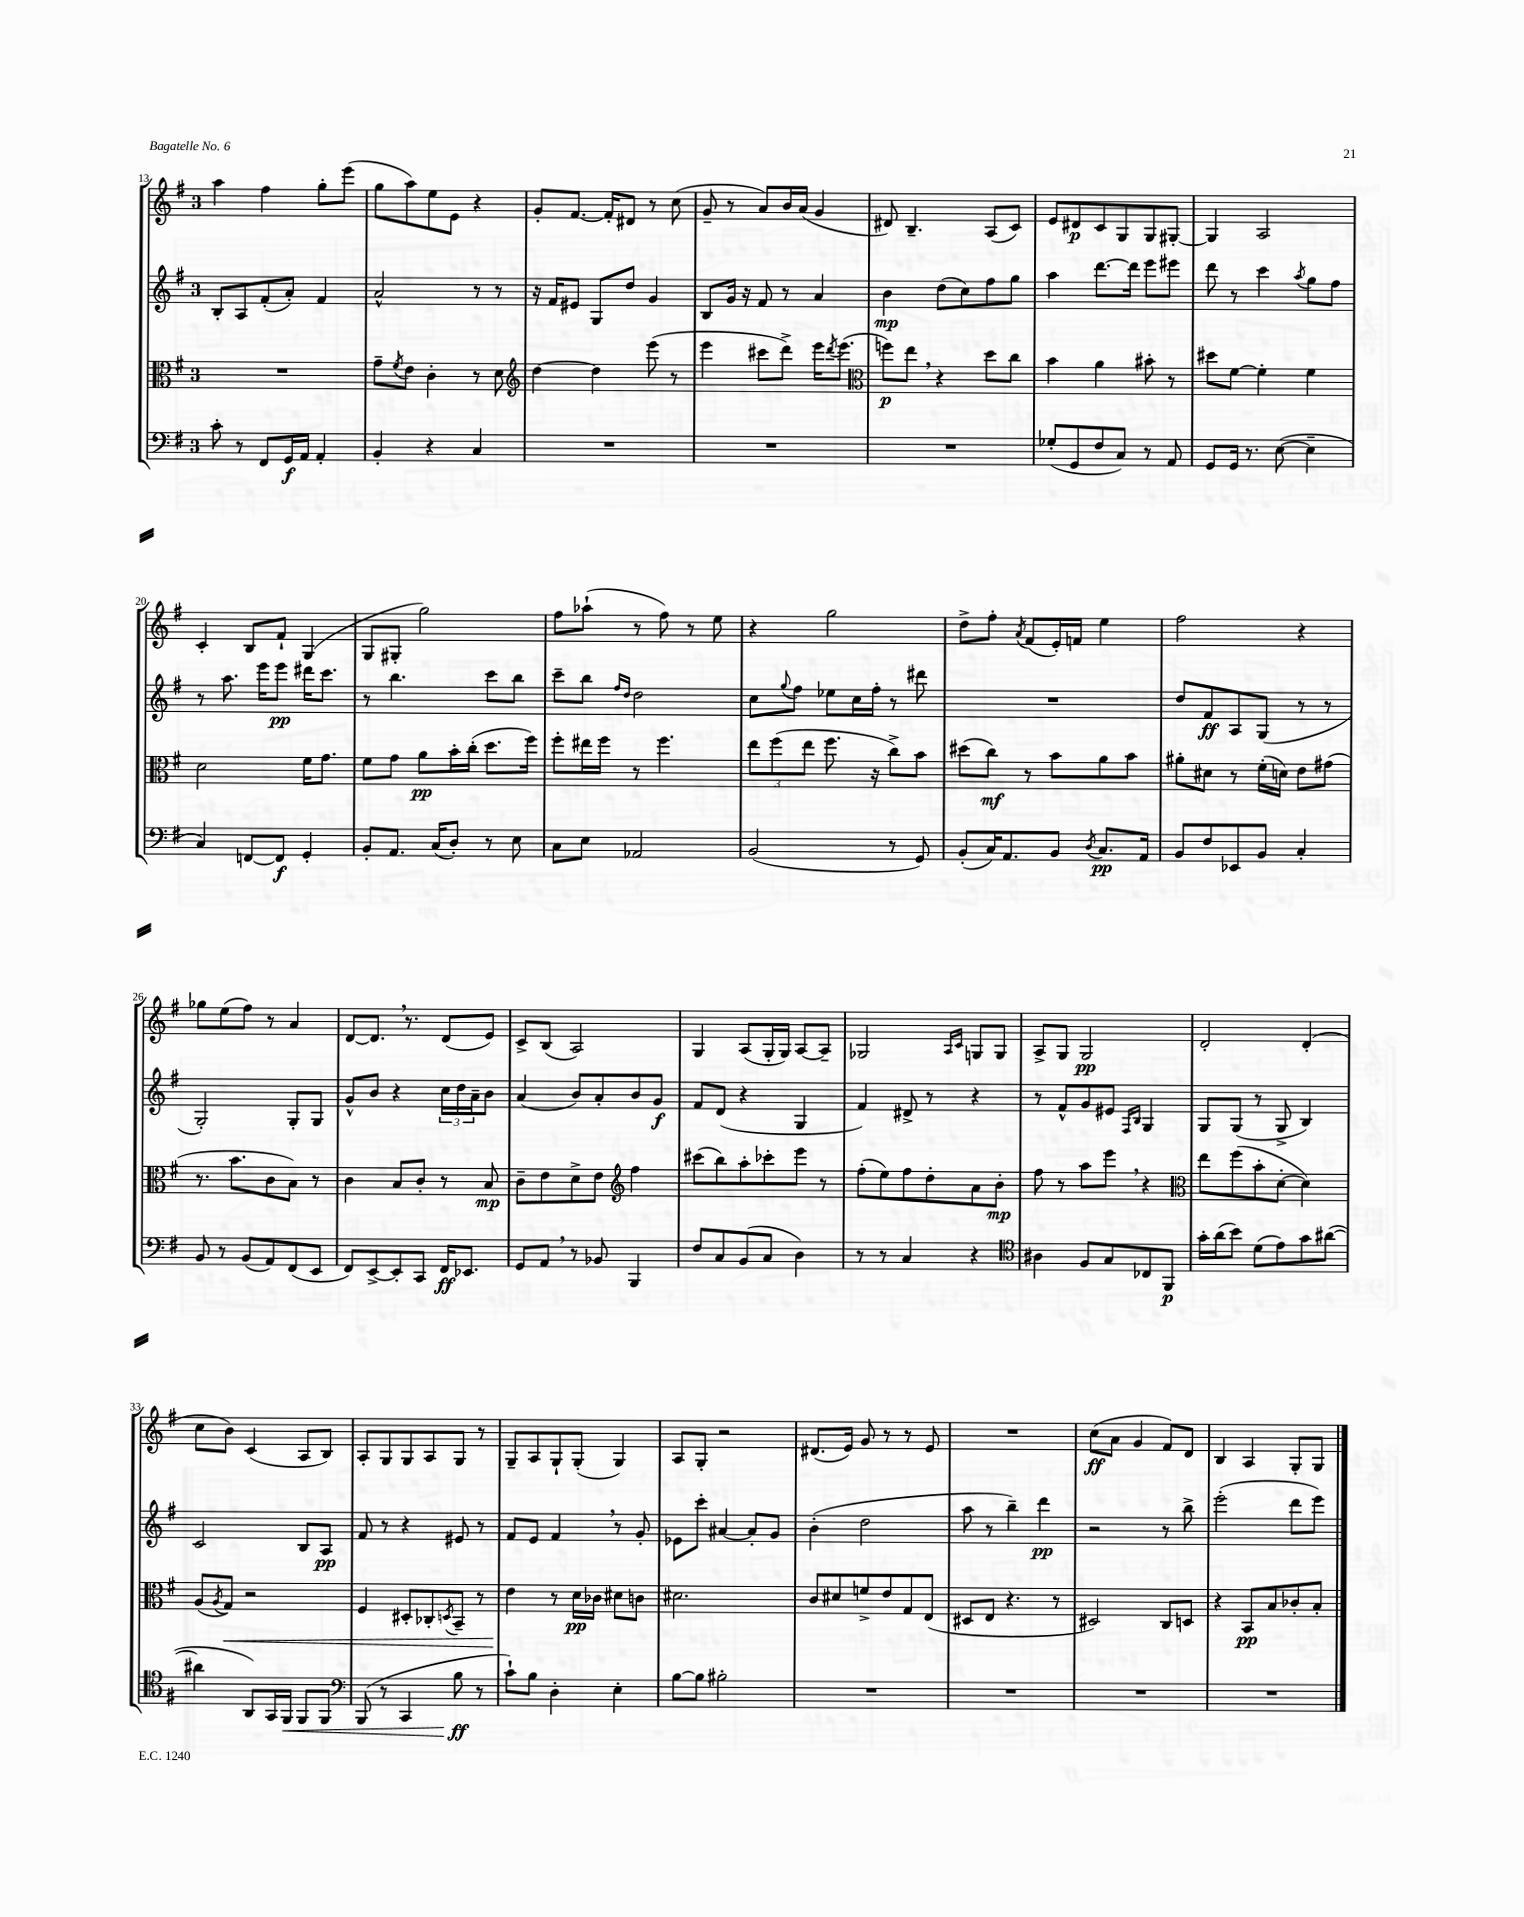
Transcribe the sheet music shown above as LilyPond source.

<<
\new StaffGroup <<
\new Staff = "s0" {
    \clef treble \key g \major \once \override Staff.TimeSignature.style = #'single-digit \time 3/4
    a''4 fis''4 g''8-. e'''8( |
    g''8 a''8) e''8 e'8 r4 |
    g'8-. fis'8.~ fis'16-. dis'8 r8 c''8( |
    g'8-- r8 a'8) b'16 a'16( g'4 |
    dis'8) b4.-- a8( c'8) |
    e'8 dis'8\p c'8 g8 g8 gis8~-. |
    gis4 a2 |
    c'4-. b8 fis'8-! g4( |
    g8 gis8-. g''2) |
    fis''8 aes''8-!( r8 fis''8) r8 e''8 |
    r4 g''2 |
    d''8-> fis''8-. \acciaccatura { a'8 } fis'8( e'16-.) f'16 e''4 |
    fis''2 r4 |
    ges''8 e''8( fis''8) r8 a'4 |
    d'8~ d'8. \breathe r8. d'8( e'8) |
    c'8-> b8( a2) |
    g4 a8( g16-. g16) a8~ a8-- |
    ges2 \grace { a16 c'16 } g8 g8 |
    a8-> g8 g2\pp |
    d'2-. d'4-.( |
    c''8 b'8) c'4( a8 b8) |
    a8-. g8 g8 a8 g8 r8 |
    g8-- a8 g8-! g8-.( g4) |
    a8 g8-. r2 |
    dis'8.( e'16) g'8 r8 r8 e'8 |
    R2. |
    c''8\ff( a'8 g'4 fis'8) d'8 |
    b4 a4 g8-. g8 \bar "|." |
}
\new Staff = "s1" {
    \clef treble \key g \major \once \override Staff.TimeSignature.style = #'single-digit \time 3/4
    b8-. a8 fis'8-.( a'8-.) fis'4 |
    a'2-^ r8 r8 |
    r16 fis'16 eis'8 g8 d''8 g'4 |
    b8 g'16 r16 fis'8 r8 a'4 |
    b'4\mp d''8( c''8) fis''8 g''8 |
    a''4 d'''8.~ d'''16 e'''8 eis'''8 |
    d'''8 r8 c'''4 \acciaccatura { a''8 } g''8 fis''8 |
    r8 a''8. e'''16 e'''8\pp dis'''16 c'''8. |
    r8 b''4. c'''8 b''8 |
    c'''8-- b''8 \grace { fis''16 d''16 } d''2 |
    c''8 \appoggiatura { g''8 } fis''8 ees''8 c''16 fis''16-. r8 dis'''8 |
    R2. |
    d''8 fis'8\ff a8 g8( r8 r8 |
    g2-.) g8-. g8 |
    g'8-^ b'8 r4 \tuplet 3/2 { c''16 d''16 a'16-- } b'8 |
    a'4( b'8) a'8-. b'8 g'8\f |
    fis'8 d'8( r4 g4 |
    fis'4) dis'8-> r8 r4 |
    r8 fis'8-^ g'8 eis'8 \grace { fis16 b16 } g4 |
    g8 g8( r8 g8-> b4) |
    c'2 b8 a8\pp |
    fis'8 r8 r4 eis'8 r8 |
    fis'8 e'8 fis'4 \breathe r8 g'8-. |
    ees'8 c'''8-. ais'4~ ais'8-. g'8 |
    b'4-.( d''2 |
    a''8 r8 b''4--) d'''4\pp |
    r2 r8 b''8-> |
    e'''2-.( d'''8 e'''8) \bar "|." |
}
\new Staff = "s2" {
    \clef alto \key g \major \once \override Staff.TimeSignature.style = #'single-digit \time 3/4
    R2. |
    g'8-- \acciaccatura { fis'8 } e'8 c'4-. r8 d'8 |
    \clef treble d''4~ d''4 e'''8( r8 |
    e'''4 cis'''8 d'''8->) e'''16 \acciaccatura { d'''8 } e'''8.( |
    \clef alto f''8\p) e''8 \breathe r4 d''8 c''8 |
    b'4 a'4 bis'8-. r8 |
    dis''8 fis'8~ fis'4-. fis'4 |
    d'2 fis'16 g'8. |
    fis'8 g'8 a'8\pp b'16-. c''16-.( d''8. fis''16) |
    fis''8-. eis''16 fis''16 r8 fis''4. |
    \tuplet 3/2 { e''8 fis''8( e''8 } fis''8. r16 c''8->) b'8 |
    dis''8( c''8\mf) r8 b'8 a'8 b'8 |
    ais'8-. dis'8 r8 fis'16-.( d'16) e'8 gis'8( |
    r8. b'8. c'8 b8) r8 |
    c'4 b8 c'8-. r8 b8\mp |
    c'8-- e'8 d'8-> e'8 \clef treble fis''4 |
    cis'''8( b''8) a''8-. ces'''8-. e'''8 r8 |
    fis''8-.( e''8) fis''8 d''8-. a'8 b'8-.\mp |
    fis''8 r8 a''8 e'''8 \breathe r4 |
    \clef alto e''8 fis''8( b'8-. d'8~-. d'4) |
    a8( \acciaccatura { a8 } g8\<) r2 |
    fis4 dis8-. ces8-. \acciaccatura { d8 } b,8-- r8 |
    e'4\! r8 d'16\pp ces'16 dis'8 c'8 |
    dis'2. |
    c'8 dis'8 f'8-> e'8 g8 e8( |
    dis8 e8 r4. r8 |
    dis2) c8 d8 |
    r4 b,8\pp b8 ces'8-. b8-. \bar "|." |
}
\new Staff = "s3" {
    \clef bass \key g \major \once \override Staff.TimeSignature.style = #'single-digit \time 3/4
    c'8-. r8 fis,8 g,16\f a,16 a,4-. |
    b,4-. r4 c4 |
    R2. |
    R2. |
    R2. |
    ges8-.( g,8 fis8 c8) r8 a,8 |
    g,8 g,16 r8. e8~( e4-- |
    c4) f,8~ f,8\f g,4-. |
    b,8-. a,8. c16( d8-.) r8 e8 |
    c8 e8 aes,2 |
    b,2( r8 g,8) |
    b,8-.( c16) a,8. b,8 \acciaccatura { d8 } c8.\pp a,16 |
    b,8 fis8 ees,8 b,8 c4-. |
    b,8 r8 b,8( a,8) fis,8( e,8 |
    fis,8) e,8~-> e,8-. c,8 fis,16\ff ees,8. |
    g,8 a,8 \breathe r8 bes,8 b,,4 |
    fis8 c8 b,8( c8 d4) |
    r8 r8 c4 r4 |
    \clef tenor ais4 fis8 g8 ces8 fis,8\p |
    g'16-. a'16( b'8) d'8( e'8) g'8 ais'8~( |
    ais'4 a,8) g,16 fis,16\< fis,8 fis,8 |
    \clef bass b,,8( r8 c,4 b8\ff\! r8 |
    c'8-!) b8 d4-. e4-. |
    b8~ b8 bis2-. |
    R2. |
    R2. |
    R2. |
    R2. \bar "|." |
}
>>
>>
\layout { \context { \Score currentBarNumber = #13 } }
